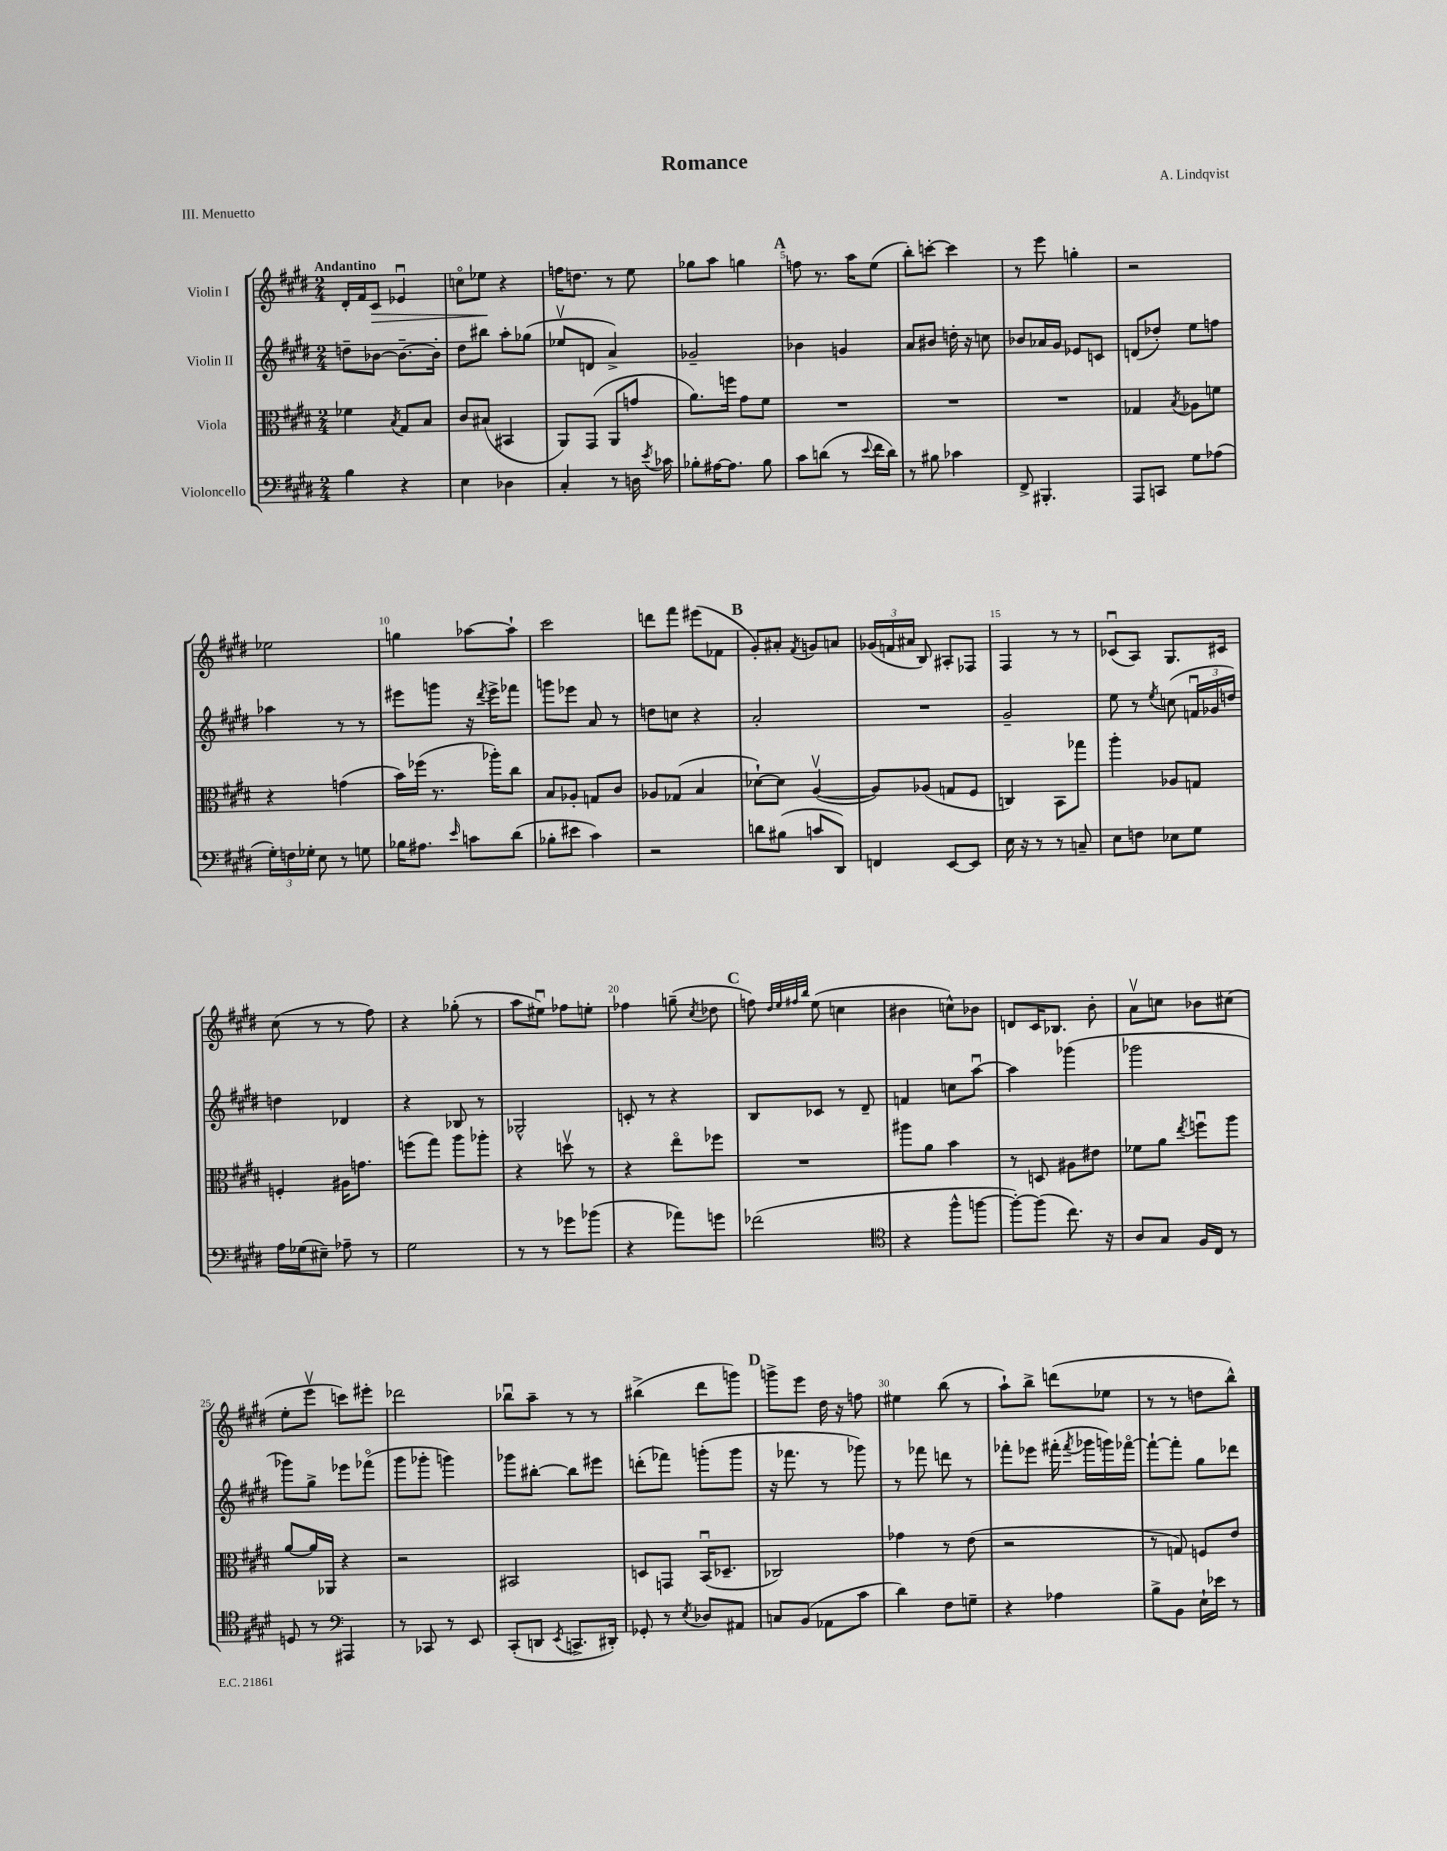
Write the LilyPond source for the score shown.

\header { title = "Romance" composer = "A. Lindqvist" piece = "III. Menuetto" }
<<
\new StaffGroup <<
\new Staff = "s0" \with { instrumentName = "Violin I" } {
    \clef treble \key e \major \numericTimeSignature \time 2/4 \tempo "Andantino"
    \autoBeamOff dis'16[-. fis'16 cis'8]\> ees'4\downbow |
    c''8[\flageolet ees''8]\! r4 |
    f''16[ d''8.] r8 e''8 |
    ges''8[ a''8] g''4 |
    \mark \markup { \bold "A" } f''8 r8. a''16[ e''8]( |
    b''8[-.) c'''8]~-. c'''4 |
    r8 e'''8 g''4-. |
    r2 |
    ees''2 |
    g''4 aes''8[~ aes''8]-! |
    cis'''2 |
    d'''8[ fis'''8] eis'''8[( fes'8] |
    \mark \markup { \bold "B" } gis'8[-.) ais'8]-. \acciaccatura { fis'8 } g'8[ a'8] |
    \tuplet 3/2 { ges'16[( f'16 ais'16] } b8) ais8[-. fes8] |
    fis4 r8 r8 |
    ces'8[\downbow( a8]) gis8.[ cis'16] |
    cis''8( r8 r8 fis''8) |
    r4 ges''8-.( r8 |
    a''8[ eis''8]\downbow) fes''8[ e''8]-. |
    fes''4 g''8--( \acciaccatura { cis''8 } des''8 |
    \mark \markup { \bold "C" } f''8) \grace { dis''32[ e''32 fis''32 b''32] } e''8( c''4 |
    bis'4 c''8[-^) bes'8] |
    d'8[ cis'16 bes8.] b'8-. |
    a'8[\upbow c''8] bes'8[ cis''8]( |
    e''8[-. e'''8]\upbow c'''8[) eis'''8]-. |
    des'''2 |
    bes''8[\downbow a''8]-- r8 r8 |
    bis''4->( dis'''8[ g'''8]) |
    \mark \markup { \bold "D" } g'''8[-> e'''8] dis''16 r16 f''8 |
    eis''4 b''8( r8 |
    a''8[-!) b''8]-> d'''8[( ees''8] |
    r8 r8 d''8[ b''8]-^) \bar "|." |
}
\new Staff = "s1" \with { instrumentName = "Violin II" } {
    \clef treble \key e \major \numericTimeSignature \time 2/4
    \autoBeamOff d''8[-- bes'8]~ bes'8.[~-- bes'16]-. |
    dis''8[ bis''8] a''8[-. ges''8]( |
    ees''8[\upbow d'8] a'4->) |
    ges'2-- |
    \mark \markup { \bold "A" } bes'4 g'4 |
    a'8[ bis'8] d''16-. r16 c''8 |
    bes'8[ aes'16 gis'16] ees'8[ c'8] |
    d'8[( des''8]-.) e''8[ f''8] |
    aes''4 r8 r8 |
    eis'''8[ g'''8] r16 \acciaccatura { dis'''8 } eis'''16[-> fes'''8] |
    g'''8[ ees'''8] a'8 r8 |
    d''8[ c''8] r4 |
    \mark \markup { \bold "B" } a'2-. |
    R2 |
    gis'2-- |
    e''8 r8 \acciaccatura { e''8 } c''8( \tuplet 3/2 { f'16[\downbow ges'16 d''16]) } |
    d''4 des'4 |
    r4 bes8 r8 |
    ges2-^ |
    c'8-. r8 r4 |
    \mark \markup { \bold "C" } b8[ ces'8] r8 dis'8-- |
    f'4 c''8[ a''8]~\downbow |
    a''4 ges'''4( |
    ges'''2 |
    ges'''8[) gis''8]-> ees'''8[ fes'''8]\flageolet( |
    gis'''8[ ges'''8]-. g'''4) |
    ges'''8[ bis''8]~-. bis''8[ eis'''8] |
    d'''8[-.( fes'''8]) g'''8[-.( g'''8] |
    \mark \markup { \bold "D" } r16 fes'''8. r8 ges'''8) |
    r8 fes'''8 d'''8 r8 |
    fes'''8[-. ees'''8] fis'''16-.( \acciaccatura { fis'''8 } ges'''16[ g'''16) fes'''16]~\flageolet |
    fes'''8[~-! fes'''8]-. gis''8[ des'''8] \bar "|." |
}
\new Staff = "s2" \with { instrumentName = "Viola" } {
    \clef alto \key e \major \numericTimeSignature \time 2/4
    \autoBeamOff fes'4 \acciaccatura { b8 } gis8[ b8] |
    cis'8[ bis8]( bis,4 |
    a,8[) gis,8]( a,8[ g'8] |
    a'8.[) f''16] gis'8[ fis'8] |
    \mark \markup { \bold "A" } R2 |
    R2 |
    R2 |
    ges4 \acciaccatura { b8 } aes8[ f'8] |
    r4 g'4( |
    b'16[) fes''16]( r8. aes''16[-.) cis''8] |
    b8[ aes8]-. g8[ cis'8] |
    aes8[ ges8]( b4 |
    \mark \markup { \bold "B" } des'8[~-!) des'8] a4~\upbow( |
    a8[) aes8]( g8[ fis8] |
    c4) b,8[ ges''8] |
    a''4-. aes8[ g8] |
    f4-. ais16[ g'8.] |
    f''8[( gis''8]) a''8[ aes''8]-. |
    r4 d''8\upbow r8 |
    r4 e''8[\flageolet fes''8] |
    \mark \markup { \bold "C" } R2 |
    ais''8[ a'8] b'4 |
    r8 d8 ais8[ eis'8] |
    fes'8[ a'8] \acciaccatura { e''8 } f''8[\downbow a''8] |
    a'8[~ a'16 aes,16] r4 |
    r2 |
    bis,2 |
    d8[ g,8] b,16[\downbow( des8.]-- |
    \mark \markup { \bold "D" } ces2) |
    ges'4 r8 e'8( |
    r2 |
    r8 g8) f8[ e'8] \bar "|." |
}
\new Staff = "s3" \with { instrumentName = "Violoncello" } {
    \clef bass \key e \major \numericTimeSignature \time 2/4
    \autoBeamOff b4 r4 |
    e4 des4 |
    cis4-. r8 d16 \acciaccatura { e'8 } ces'16 |
    bes8[-. ais16~ ais8.] bes8 |
    \mark \markup { \bold "A" } cis'8[ d'8]( r8 \appoggiatura { e'8 } fis'16[ d'16]) |
    r8 bis8 ces'4 |
    fis,8-> bis,,4.-. |
    a,,8[ c,8] gis8[ aes8]( |
    \tuplet 3/2 { gis16[-.) f16 ges16]-. } e8 r8 g8 |
    bes16[ ais8.] \grace { e'16 } c'8[ dis'8]( |
    bes8[-. eis'8] cis'4) |
    r2 |
    \mark \markup { \bold "B" } d'8[ bis8]( c'8[ dis,8]) |
    f,4 e,8[~ e,8] |
    e16 r16 r8 r8 c8-- |
    e8[ f8] ees8[ gis8] |
    a16[ ges16( eis8]--) aes8-- r8 |
    gis2 |
    r8 r8 ges'8[ bes'8]( |
    r4 aes'8[) g'8] |
    \mark \markup { \bold "C" } fes'2( |
    \clef tenor r4 fis''8[-^ f''8]~ |
    f''8[~-.) f''8]( cis''8.) r16 |
    a8[ gis8] fis16[ cis16] r8 |
    d8 r8 \clef bass ais,,4 |
    r8 ces,8 r8 e,8 |
    cis,8[-.( d,8] \acciaccatura { e,8 } c,8.[-> dis,16]-.) |
    ges,8-. r8 \acciaccatura { e8 } des8[ ais,8] |
    \mark \markup { \bold "D" } c8[ b,8]( aes,8[ cis'8] |
    dis'4) fis8[ g8]-- |
    r4 aes4 |
    b8[-> b,8] e16[-! ees'16] r8 \bar "|." |
}
>>
>>
\layout { \context { \Score \override BarNumber.break-visibility = ##(#f #t #t) barNumberVisibility = #(every-nth-bar-number-visible 5) } }
